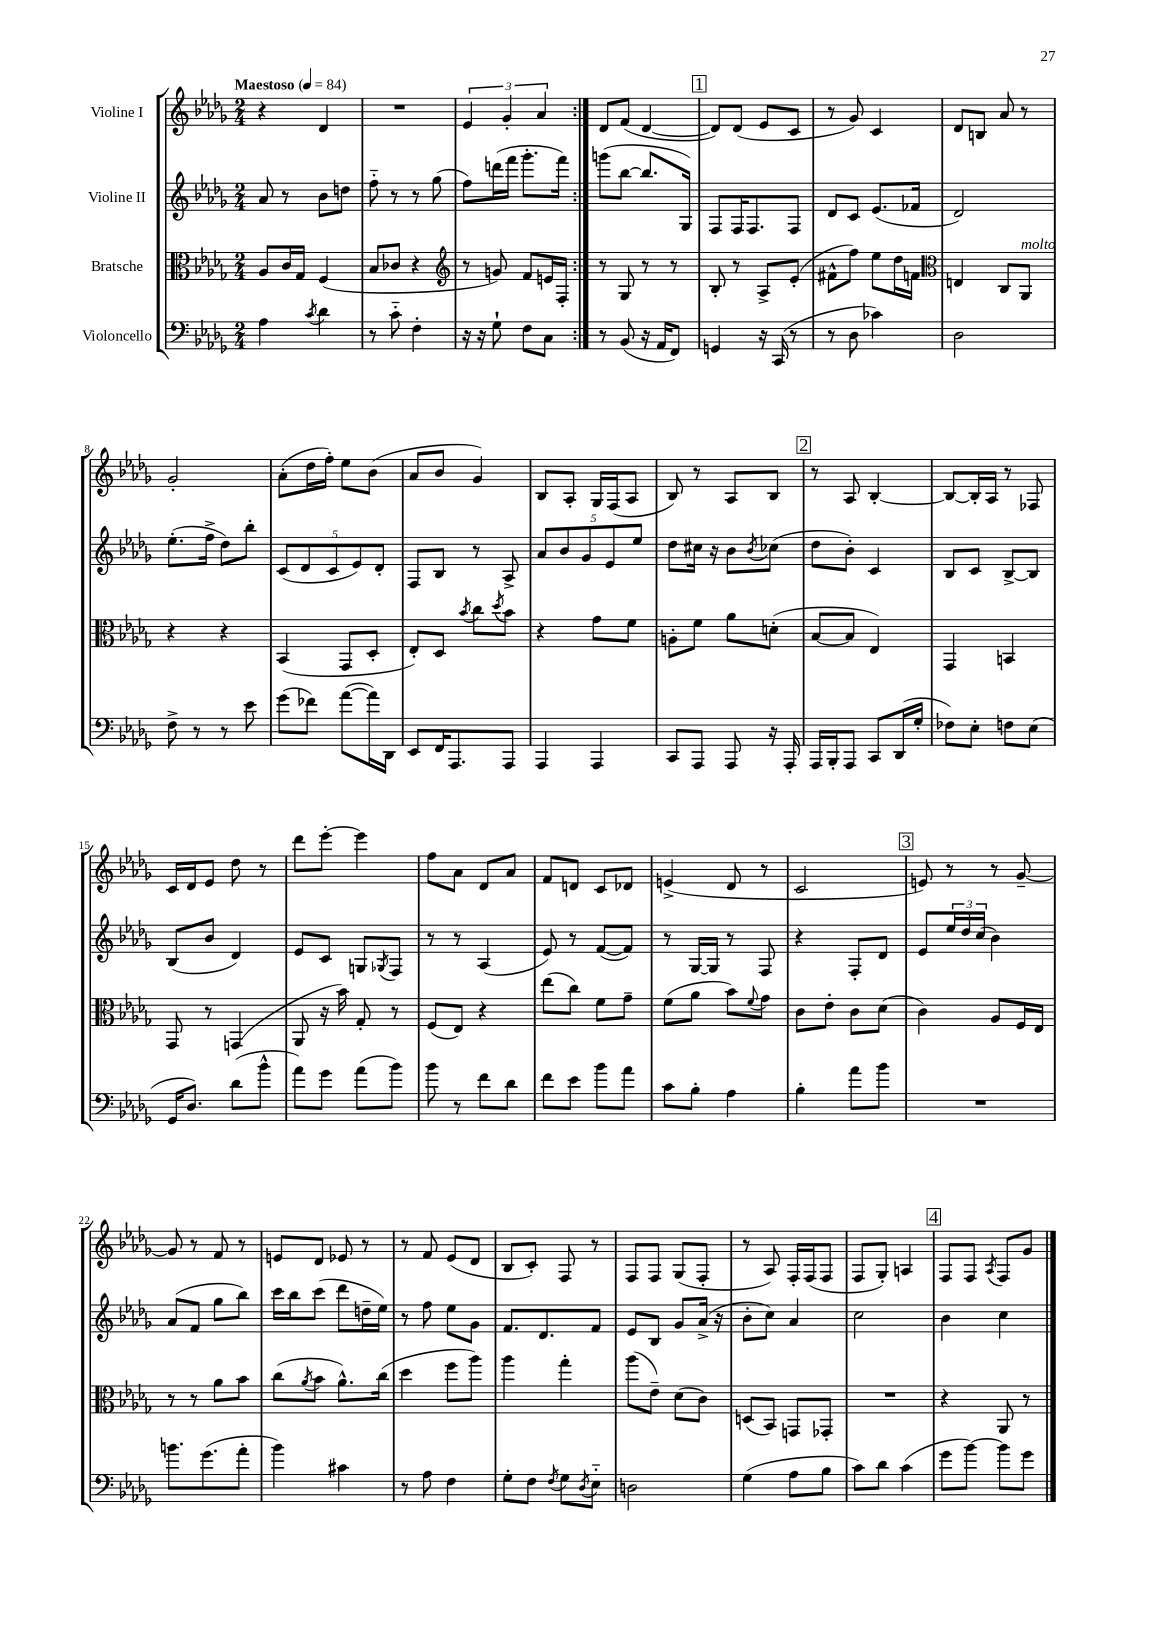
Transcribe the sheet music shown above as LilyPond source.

<<
\new StaffGroup <<
\new Staff = "s0" \with { instrumentName = "Violine I" } {
    \clef treble \key des \major \numericTimeSignature \time 2/4 \tempo "Maestoso" 4 = 84
    \repeat volta 2 { r4 des'4 |
    R2 |
    \tuplet 3/2 { ees'4 ges'4-. aes'4 } | }
    des'8 f'8( des'4~ |
    \mark \markup { \box "1" } des'8) des'8( ees'8 c'8 |
    r8 ges'8) c'4 |
    des'8 b8 aes'8 r8 |
    ges'2-. |
    aes'8-.( des''16 f''16-.) ees''8 bes'8( |
    aes'8 bes'8 ges'4) |
    bes8 aes8-. ges16 f16( aes8 |
    bes8) r8 aes8 bes8 |
    \mark \markup { \box "2" } r8 aes8 bes4~-. |
    bes8~ bes16-. aes16 r8 fes8 |
    c'16 des'16 ees'8 des''8 r8 |
    des'''8 ees'''8~-. ees'''4 |
    f''8 aes'8 des'8 aes'8 |
    f'8 d'8 c'8 des'8 |
    e'4->( des'8 r8 |
    c'2 |
    \mark \markup { \box "3" } e'8) r8 r8 ges'8~-- |
    ges'8 r8 f'8 r8 |
    e'8 des'8 ees'8 r8 |
    r8 f'8 ees'8( des'8 |
    bes8 c'8-.) f8 r8 |
    f8 f8 ges8( f8-. |
    r8 aes8) f16-. f16( f8 |
    f8 ges8-.) a4 |
    \mark \markup { \box "4" } f8 f8 \acciaccatura { aes8 } f8 ges'8 \bar "|." |
}
\new Staff = "s1" \with { instrumentName = "Violine II" } {
    \clef treble \key des \major \numericTimeSignature \time 2/4
    \repeat volta 2 { aes'8 r8 bes'8 d''8 |
    f''8-_ r8 r8 ges''8( |
    f''8) d'''16( f'''16 ges'''8.-. f'''16) | }
    g'''8( bes''8~ bes''8. ges16) |
    \mark \markup { \box "1" } f8 f16 f8. f8 |
    des'8 c'8 ees'8.( fes'16 |
    des'2) |
    ees''8.-.( f''16-> des''8) bes''8-. |
    \tuplet 5/4 { c'8( des'8 c'8 ees'8) des'8-. } |
    f8 bes8 r8 aes8-> |
    \tuplet 5/4 { aes'8 bes'8 ges'8 ees'8 ees''8 } |
    des''8 cis''16 r16 bes'8 \acciaccatura { bes'8 } ces''8( |
    \mark \markup { \box "2" } des''8 bes'8-.) c'4 |
    bes8 c'8 bes8~-> bes8 |
    bes8( bes'8 des'4) |
    ees'8 c'8 g8 \acciaccatura { ges8 } f8 |
    r8 r8 aes4( |
    ees'8) r8 f'8~( f'8) |
    r8 ges16~ ges16 r8 f8 |
    r4 f8-. des'8 |
    \mark \markup { \box "3" } ees'8 \tuplet 3/2 { ees''16 des''16 c''16( } bes'4) |
    aes'8( f'8 ges''8 bes''8) |
    c'''16 bes''16 c'''8( des'''8 d''16-- ees''16) |
    r8 f''8 ees''8 ges'8 |
    f'8. des'8. f'8 |
    ees'8 bes8 ges'8 aes'16->( r16 |
    bes'8-. c''8) aes'4 |
    c''2 |
    \mark \markup { \box "4" } bes'4 c''4 \bar "|." |
}
\new Staff = "s2" \with { instrumentName = "Bratsche" } {
    \clef alto \key des \major \numericTimeSignature \time 2/4
    \repeat volta 2 { aes8 c'16 ges16 f4( |
    bes8 ces'8 r4 |
    \clef treble r8 g'8) f'8 e'16 f16-. | }
    r8 ges8 r8 r8 |
    \mark \markup { \box "1" } bes8-. r8 aes8-> ees'8-.( |
    fis'8-^ f''8) ees''8 des''16 f'16 |
    \clef alto e4 c8 aes,8^\markup { \italic "molto" } |
    r4 r4 |
    bes,4( ges,8 des8-. |
    ees8-.) des8 \acciaccatura { bes'8 } c''8 \acciaccatura { des''8 } bes'8 |
    r4 ges'8 f'8 |
    a8-. f'8 aes'8 d'8-.( |
    \mark \markup { \box "2" } bes8~ bes8 ees4) |
    ges,4 b,4 |
    ges,8 r8 g,4( |
    aes,8 r16 bes'16) ges8-. r8 |
    f8( ees8) r4 |
    ees''8( c''8) f'8 ges'8-- |
    f'8( aes'8 bes'8) \appoggiatura { f'8 } ges'8 |
    c'8 ees'8-. c'8 des'8( |
    \mark \markup { \box "3" } c'4) aes8 f16 ees16 |
    r8 r8 aes'8 bes'8 |
    c''8( \acciaccatura { aes'8 } bes'8 aes'8.-^) c''16( |
    des''4 f''8 aes''8) |
    aes''4 ges''4-. |
    aes''8( ees'8--) des'8( c'8) |
    d8( bes,8) g,8 ges,8-. |
    R2 |
    \mark \markup { \box "4" } r4 aes,8 r8 \bar "|." |
}
\new Staff = "s3" \with { instrumentName = "Violoncello" } {
    \clef bass \key des \major \numericTimeSignature \time 2/4
    \repeat volta 2 { aes4 \acciaccatura { c'8 } des'4 |
    r8 c'8-_ f4-. |
    r16 r16 ges8-! f8 c8 | }
    r8 bes,8( r16 aes,16 f,8) |
    \mark \markup { \box "1" } g,4 r16 c,16( r8 |
    r8 des8 ces'4) |
    des2 |
    f8-> r8 r8 ees'8 |
    ges'8( fes'8) aes'8~( aes'16) des,16 |
    ees,8 f,16 aes,,8. aes,,8 |
    aes,,4 aes,,4 |
    c,8 aes,,8 aes,,8 r16 aes,,16-. |
    \mark \markup { \box "2" } aes,,16 bes,,16-. aes,,8 c,8 des,16( ges16-. |
    fes8) ees8-. f8 ees8( |
    ges,16 des8.) des'8( bes'8-^ |
    aes'8) ges'8 aes'8( bes'8) |
    bes'8 r8 f'8 des'8 |
    f'8 ees'8 bes'8 aes'8 |
    c'8 bes8-. aes4 |
    bes4-. aes'8 bes'8 |
    \mark \markup { \box "3" } R2 |
    b'8. ges'8.( aes'8-. |
    bes'4) cis'4 |
    r8 aes8 f4 |
    ges8-. f8 \acciaccatura { f8 } ges8 \acciaccatura { des8 } ees8-_ |
    d2 |
    ges4( aes8 bes8 |
    c'8) des'8 c'4( |
    \mark \markup { \box "4" } ges'8 bes'8~) bes'8 ges'8 \bar "|." |
}
>>
>>
